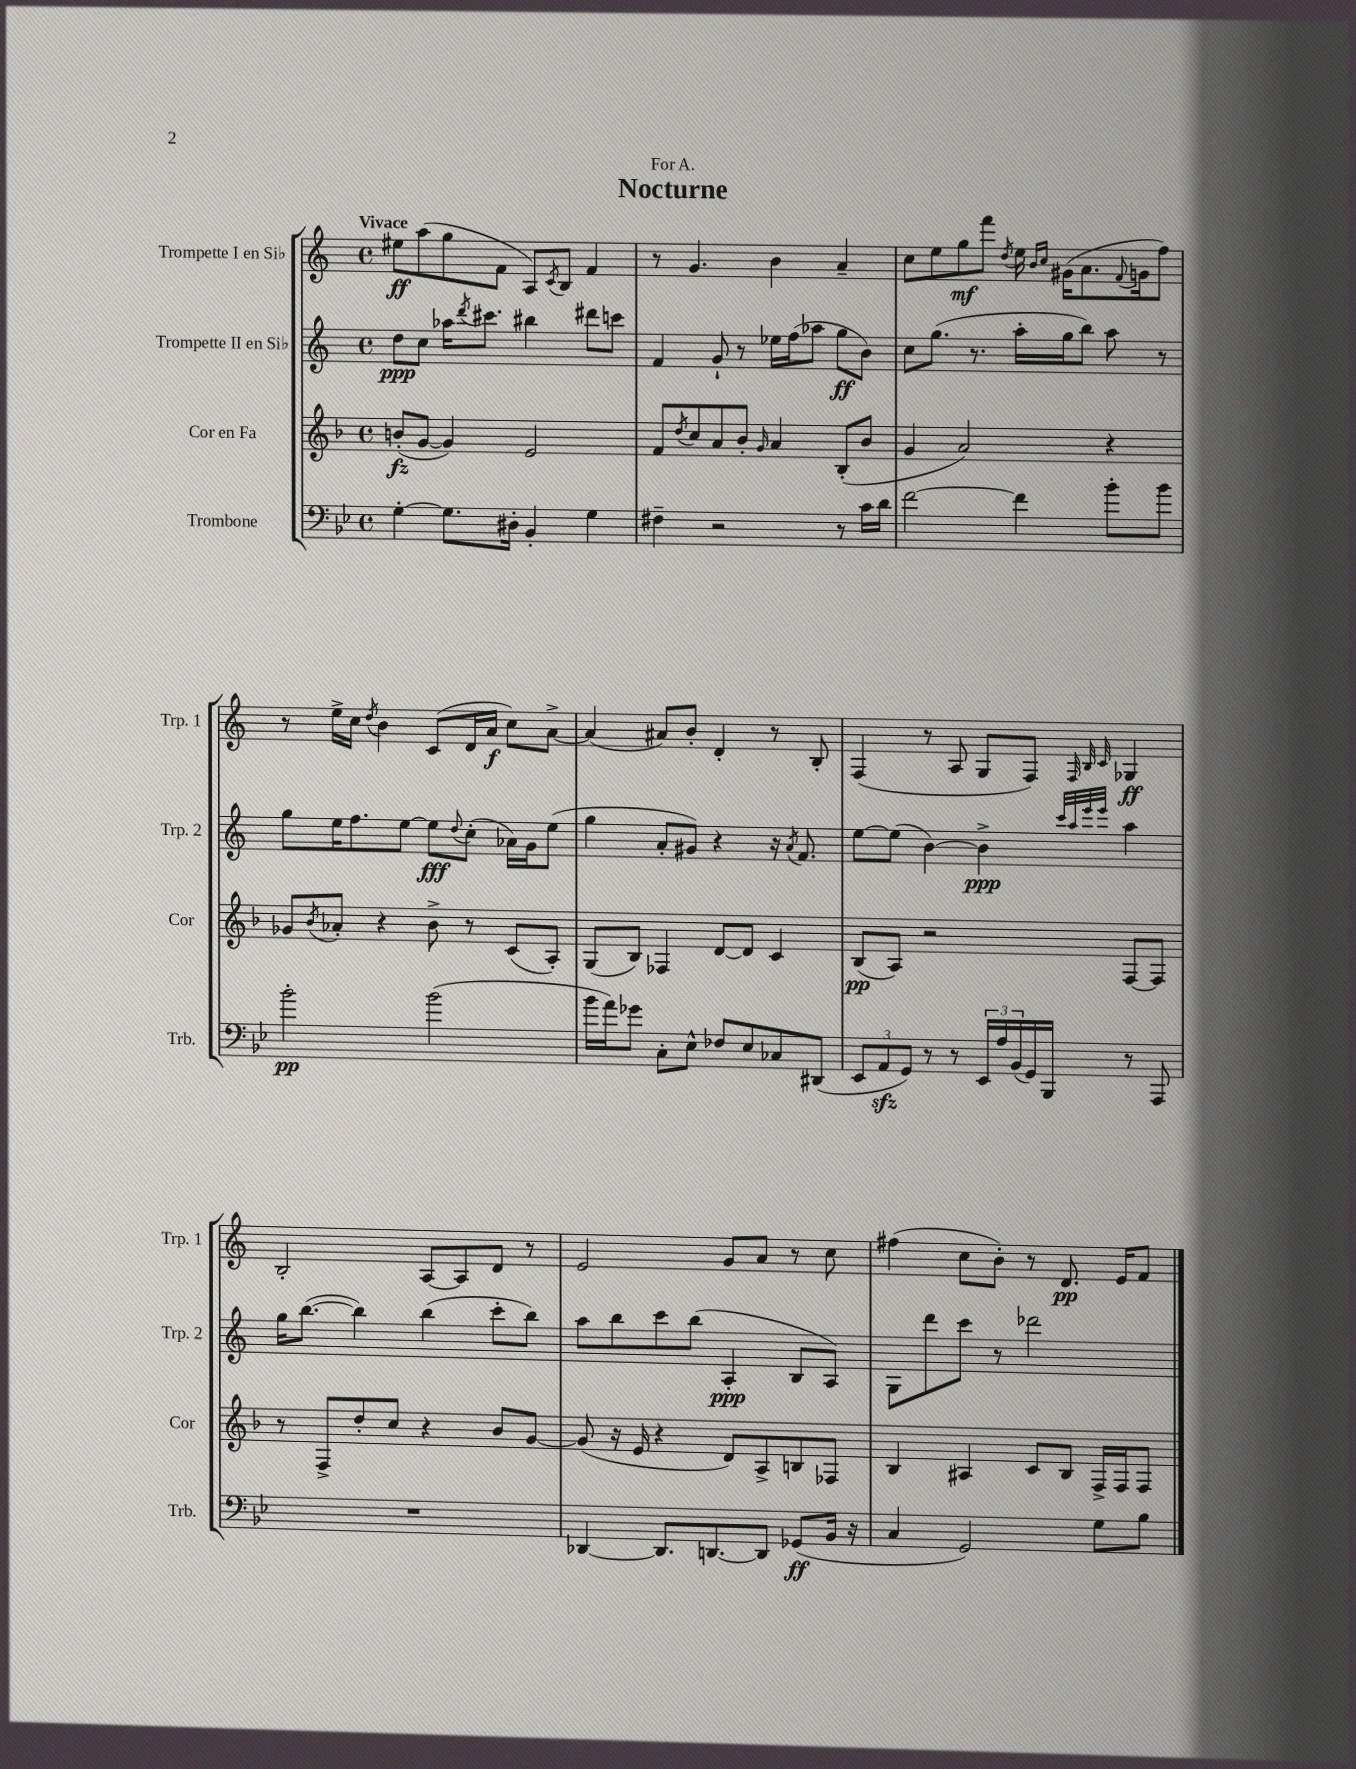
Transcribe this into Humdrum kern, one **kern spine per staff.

**kern	**dynam	**kern	**dynam	**kern	**dynam	**kern	**dynam
*part4	*part4	*part3	*part3	*part2	*part2	*part1	*part1
*staff4	*staff4	*staff3	*staff3	*staff2	*staff2	*staff1	*staff1
*I"Trombone	*	*I"Cor en Fa	*	*I"Trompette II en Si♭	*	*I"Trompette I en Si♭	*
*I'Trb.	*	*I'Cor	*	*I'Trp. 2	*	*I'Trp. 1	*
*clefF4	*	*clefG2	*	*clefG2	*	*clefG2	*
*k[b-e-]	*	*k[b-]	*	*k[]	*	*k[]	*
*M4/4	*	*M4/4	*	*M4/4	*	*M4/4	*
*met(c)	*	*met(c)	*	*met(c)	*	*met(c)	*
=1	=1	=1	=1	=1	=1	=1	=1
!	!	!	!	!	!	!LO:TX:a:B:t=Vivace	!
[4G'\	.	(8bn'/L	fz	8dd\L	ppp	8ee#X\L	ff
.	.	[8g/J	.	8cc\J	.	(8aa\	.
8.G\L]	.	4g/])	.	16aa-X\KL	.	8gg\	.
.	.	.	.	8qddd/	.	.	.
.	.	.	.	8.ccc#X\J	.	.	.
.	.	.	.	.	.	8f\J	.
16D#X'\Jk	.	.	.	.	.	.	.
4BB-'/	.	2e/	.	4bb#X\	.	8A/L)	.
.	.	.	.	.	.	8qc/	.
.	.	.	.	.	.	8B/J	.
4G\	.	.	.	8ddd#X\L	.	4f/	.
.	.	.	.	8cccn\J	.	.	.
=2	=2	=2	=2	=2	=2	=2	=2
4F#X~\	.	8f/L	.	4f/	.	8r	.
.	.	8qdd/	.	.	.	.	.
.	.	8cc/	.	.	.	4.g/	.
2r	.	8a/	.	8g`/	.	.	.
.	.	8b-'/J	.	8r	.	.	.
.	.	16qqg/	.	.	.	.	.
.	.	4a/	.	16ee-X\LL	.	4b\	.
.	.	.	.	(16ff\J	.	.	.
.	.	.	.	8aa-X\J	.	.	.
8r	.	(8B-'/L	.	8gg\L	ff	4a~/	.
16c\LL	.	8b-/J	.	8b\J)	.	.	.
16d\JJ	.	.	.	.	.	.	.
=3	=3	=3	=3	=3	=3	=3	=3
[2f\	.	4g/	.	8cc\L	.	8cc\L	.
.	.	.	.	(8.gg\J	.	8ee\	.
.	.	2a/)	.	.	.	8gg\	mf
.	.	.	.	8.r	.	.	.
.	.	.	.	.	.	8fff\J	.
.	.	.	.	.	.	8qdd/	.
4f\]	.	.	.	16aa'\LL	.	16ee\	.
.	.	.	.	.	.	16qqb/LL	.
.	.	.	.	.	.	16qqcc/JJ	.
.	.	.	.	16gg\J	.	(16g#X\KL	.
.	.	.	.	8bb\J)	.	8.a\	.
8b-'\L	.	4r	.	8aa\	.	.	.
.	.	.	.	.	.	8qqf/	.
.	.	.	.	.	.	16gn\k	.
8b-\J	.	.	.	8r	.	8ff\J)	.
!!LO:LB:g=z
=4	=4	=4	=4	=4	=4	=4	=4
2b-'\	pp	8g-X/L	.	8gg\L	.	8r	.
.	.	8qb-/	.	.	.	.	.
.	.	8a-X'/J	.	16ee\K	.	16ee^\LL	.
.	.	.	.	8.ff\	.	16cc\JJ	.
.	.	.	.	.	.	8qdd/	.
.	.	4r	.	.	.	4b\	.
.	.	.	.	[8ee\J	.	.	.
(2b-\	.	8b-^\	.	8ee\L]	fff	(8c/L	.
.	.	.	.	8qqdd/	.	.	.
.	.	8r	.	(8cc'\J	.	16d/L	.
.	.	.	.	.	.	16a/JJ	f
.	.	(8c/L	.	16a-X\LL)	.	8cc\L)	.
.	.	.	.	16g\J	.	.	.
.	.	8A'/J)	.	(8ee\J	.	[8a^\J	.
=5	=5	=5	=5	=5	=5	=5	=5
16b-\LL	.	(8G/L	.	4gg\	.	(4a/]	.
16a\J)	.	.	.	.	.	.	.
8g-X\J	.	8B-/J)	.	.	.	.	.
8C'\L	.	4F-X/	.	8a'/L	.	8a#X/L)	.
8E-^^\J	.	.	.	8g#X/J)	.	8b'/J	.
8F-X/L	.	[8d/L	.	4r	.	4d'/	.
8E-/	.	8d/J]	.	.	.	.	.
8C-X/	.	4c/	.	16r	.	8r	.
.	.	.	.	8qa/	.	.	.
.	.	.	.	8.f/	.	.	.
(8DD#X/J	.	.	.	.	.	8B'/	.
=6	=6	=6	=6	=6	=6	=6	=6
12EE-/L	.	(8B-/L	pp	[8ee\L	.	(4F/	.
12AAzz/	.	.	.	.	.	.	.
.	.	8A/J)	.	(8ee\J]	.	.	.
12GG/J)	.	.	.	.	.	.	.
8r	.	2r	.	[4b\)	.	8r	.
8r	.	.	.	.	.	8A/	.
24EE-/LL	.	.	.	4b^\]	ppp	8G/L	.
24A/	.	.	.	.	.	.	.
(24BB-/	.	.	.	.	.	.	.
16GG/)	.	.	.	.	.	8F/J)	.
16BBB-/JJ	.	.	.	.	.	.	.
.	.	.	.	32qqccc/LLL	.	.	.
.	.	.	.	32qqaa/	.	32qqF/	.
.	.	.	.	32qqeee/	.	32qqB/	.
.	.	.	.	32qqeee/JJJ	.	32qqc/	.
8r	.	[8F/L	.	4aa\	.	4G-X/	ff
8AAA/	.	8F/J]	.	.	.	.	.
!!LO:LB:g=z
=7	=7	=7	=7	=7	=7	=7	=7
1r	.	8r	.	16gg\KL	.	2B'/	.
.	.	.	.	([8.bb\J	.	.	.
.	.	8F^/L	.	.	.	.	.
.	.	8dd'/	.	4bb\])	.	.	.
.	.	8cc/J	.	.	.	.	.
.	.	4r	.	(4bb\	.	[8A/L	.
.	.	.	.	.	.	8A/]	.
.	.	8b-/L	.	8ccc'\L	.	8d/J	.
.	.	[8g/J	.	8bb\J)	.	8r	.
=8	=8	=8	=8	=8	=8	=8	=8
[4DD-X/	.	(8g/]	.	8aa\L	.	2e/	.
.	.	16r	.	8bb\	.	.	.
.	.	16e/	.	.	.	.	.
8.DD-/L]	.	4r	.	8ccc\	.	.	.
.	.	.	.	(8bb\J	.	.	.
[8.DDn/	.	.	.	.	.	.	.
.	.	8d/L)	.	4A'/	ppp	8g/L	.
8DD/J]	.	8A^/	.	.	.	8a/J	.
(8GG-X/L	ff	8Bn/	.	8B/L	.	8r	.
16BB-/Jk	.	8F-X/J	.	8A/J)	.	8cc\	.
16r	.	.	.	.	.	.	.
=9	=9	=9	=9	=9	=9	=9	=9
4C/	.	4B-/	.	8G\L	.	(4ff#X\	.
.	.	.	.	8ddd\	.	.	.
2GG/)	.	4A#X/	.	8ccc\J	.	8cc\L	.
.	.	.	.	8r	.	8b'\J)	.
.	.	8c/L	.	2ddd-X\	.	8r	.
.	.	8B-/J	.	.	.	8.d/	pp
8G\L	.	16F^/LL	.	.	.	.	.
.	.	16F/J	.	.	.	16e/KL	.
8B-\J	.	8F/J	.	.	.	8f/J	.
==	==	==	==	==	==	==	==
*-	*-	*-	*-	*-	*-	*-	*-
